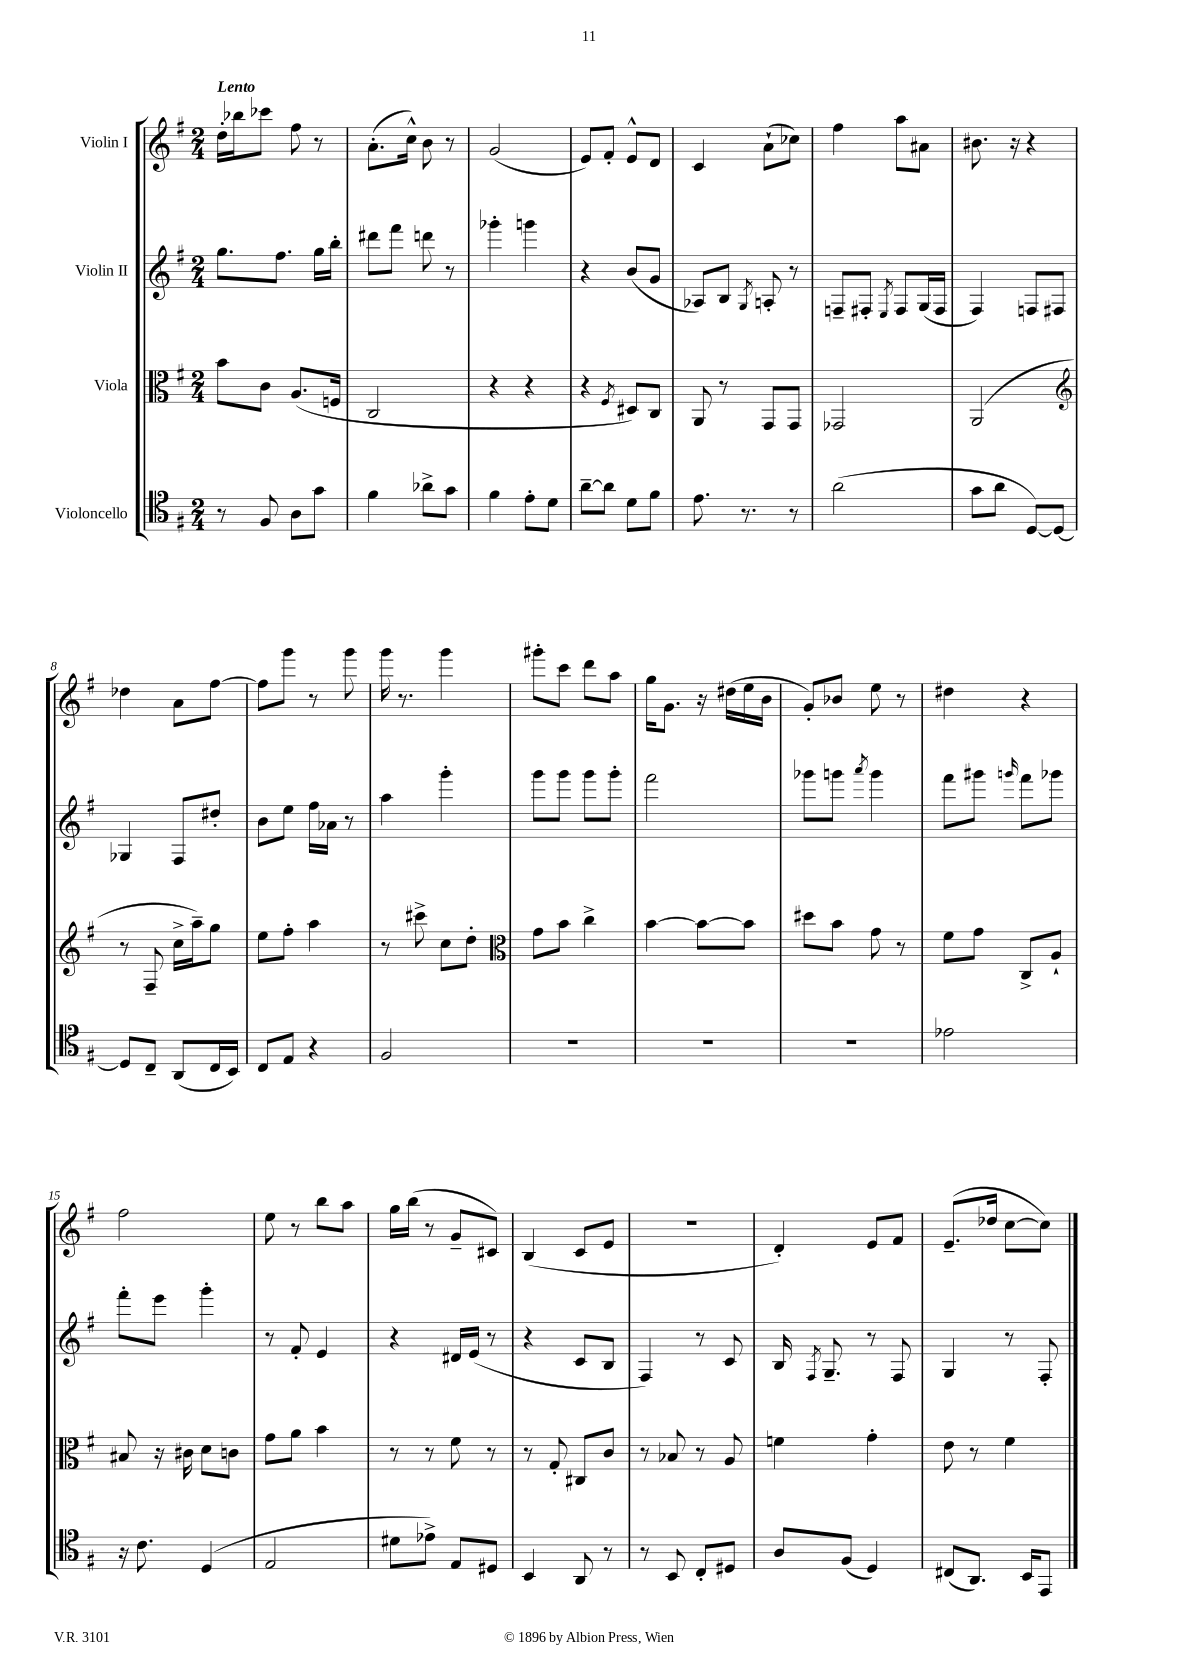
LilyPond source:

<<
\new StaffGroup <<
\new Staff = "s0" \with { instrumentName = "Violin I" } {
    \clef treble \key g \major \numericTimeSignature \time 2/4 \tempo "Lento"
    \autoBeamOff d''16[-. bes''16 ces'''8] fis''8 r8 |
    a'8.[-.( c''16]-^) b'8 r8 |
    g'2( |
    e'8[) fis'8]-. e'8[-^ d'8] |
    c'4 a'8[-!( ces''8]) |
    fis''4 a''8[ ais'8] |
    bis'8. r16 r4 |
    des''4 a'8[ fis''8]~ |
    fis''8[ g'''8] r8 g'''8 |
    g'''16 r8. g'''4 |
    gis'''8[-. c'''8] d'''8[ a''8] |
    g''16[ g'8.] r16 dis''16[( e''16 b'16] |
    g'8[-.) bes'8] e''8 r8 |
    dis''4 r4 |
    fis''2 |
    e''8 r8 b''8[ a''8] |
    g''16[ b''16]( r8 g'8[-- cis'8]) |
    b4( c'8[ e'8] |
    R2 |
    d'4-.) e'8[ fis'8] |
    e'8.[--( des''16] c''8[~ c''8]) \bar "|." |
}
\new Staff = "s1" \with { instrumentName = "Violin II" } {
    \clef treble \key g \major \numericTimeSignature \time 2/4
    \autoBeamOff g''8.[ fis''8.] g''16[ b''16]-. |
    dis'''8[ fis'''8] d'''8 r8 |
    ges'''4-. g'''4 |
    r4 b'8[( g'8] |
    aes8[) b8] \acciaccatura { g8 } a8-. r8 |
    f8[-- fis8]-. \acciaccatura { e8 } fis8[ g16( fis16] |
    fis4) f8[ fis8] |
    ges4 fis8[ dis''8]-. |
    b'8[ e''8] fis''16[ aes'16] r8 |
    a''4 g'''4-. |
    g'''8[ g'''8] g'''8[ g'''8]-. |
    fis'''2 |
    ges'''8[ g'''8] \acciaccatura { a'''8 } g'''4 |
    fis'''8[ gis'''8] \grace { g'''16 } fis'''8[ ges'''8] |
    fis'''8[-. e'''8] g'''4-. |
    r8 fis'8-. e'4 |
    r4 dis'16[ e'16]( r8 |
    r4 c'8[ b8] |
    fis4) r8 c'8 |
    b16 \acciaccatura { fis8 } g8.-- r8 fis8 |
    g4 r8 fis8-. \bar "|." |
}
\new Staff = "s2" \with { instrumentName = "Viola" } {
    \clef alto \key g \major \numericTimeSignature \time 2/4
    \autoBeamOff b'8[ c'8] a8.[( f16] |
    c2 |
    r4 r4 |
    r4 \acciaccatura { fis8 } dis8[) c8] |
    a,8 r8 g,8[ g,8] |
    ges,2 |
    a,2( |
    \clef treble r8 fis8-- c''16[-> a''16--) g''8] |
    e''8[ fis''8]-. a''4 |
    r8 cis'''8-> c''8[ d''8]-. |
    \clef alto g'8[ b'8] c''4-> |
    b'4~ b'8[~ b'8] |
    dis''8[ b'8] g'8 r8 |
    fis'8[ g'8] c8[-> a8]-! |
    bis8 r16 cis'16 d'8[ c'8] |
    g'8[ a'8] b'4 |
    r8 r8 fis'8 r8 |
    r8 g8-. cis8[ c'8] |
    r8 bes8 r8 a8 |
    f'4 g'4-. |
    e'8 r8 fis'4 \bar "|." |
}
\new Staff = "s3" \with { instrumentName = "Violoncello" } {
    \clef tenor \key g \major \numericTimeSignature \time 2/4
    \autoBeamOff r8 fis8 a8[ g'8] |
    fis'4 aes'8[-> g'8] |
    fis'4 e'8[-. d'8] |
    a'8[~-- a'8] d'8[ fis'8] |
    e'8. r8. r8 |
    a'2( |
    g'8[ a'8] d8[~) d8]~ |
    d8[ c8]-- a,8[( c16 b,16]) |
    c8[ e8] r4 |
    fis2 |
    R2 |
    R2 |
    R2 |
    ees'2 |
    r16 c'8. d4( |
    e2 |
    dis'8[ ees'8]->) e8[ dis8] |
    b,4 a,8 r8 |
    r8 b,8 c8[-. dis8] |
    a8[ fis8]( d4) |
    cis8[( a,8.]) b,16[ e,8] \bar "|." |
}
>>
>>
